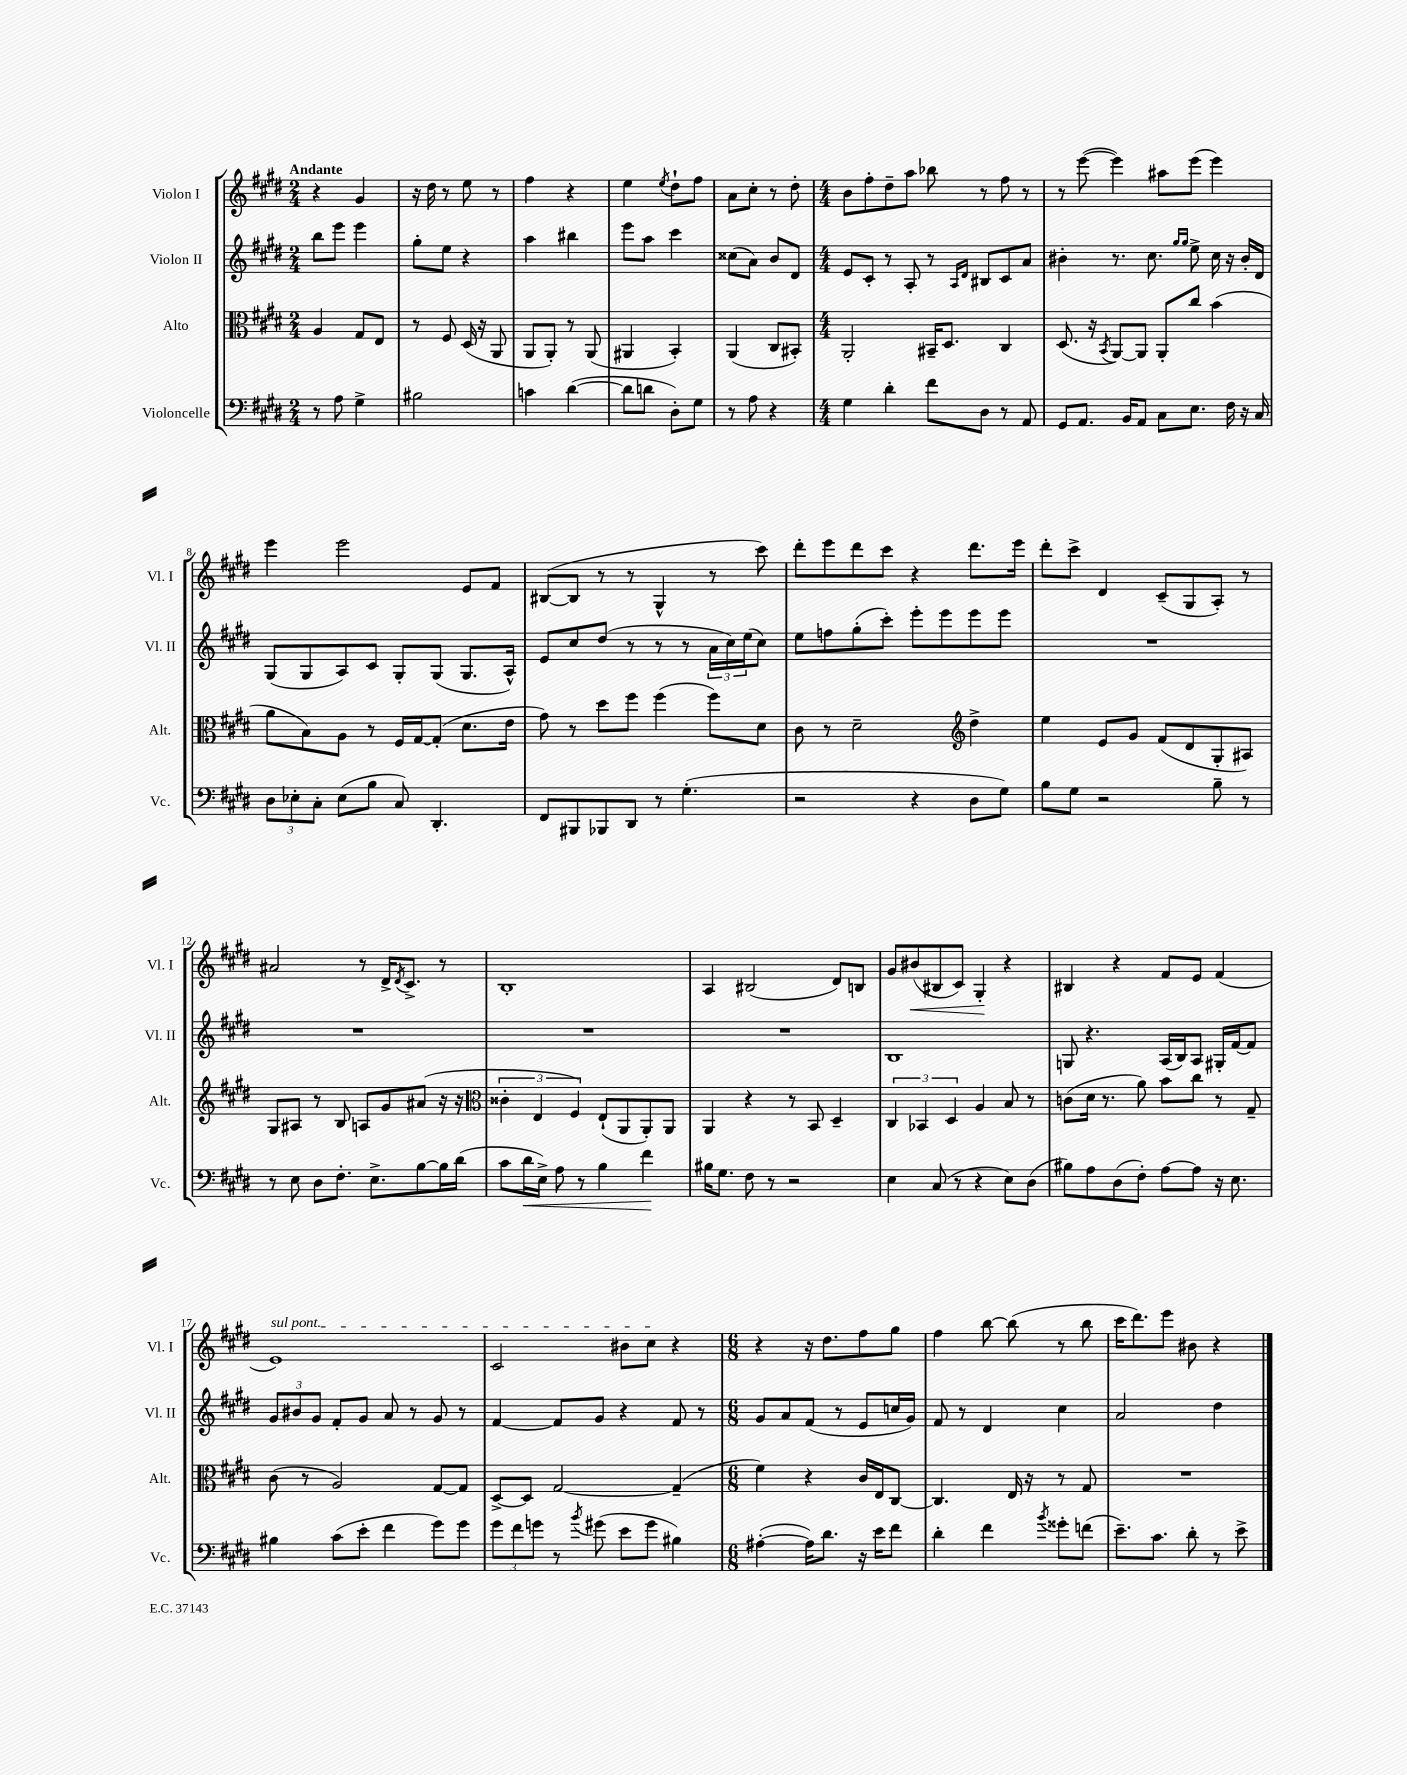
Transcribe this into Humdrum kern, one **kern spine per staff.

**kern	**dynam	**kern	**kern	**kern	**dynam
*part4	*part4	*part3	*part2	*part1	*part1
*staff4	*staff4	*staff3	*staff2	*staff1	*staff1
*I"Violoncelle	*	*I"Alto	*I"Violon II	*I"Violon I	*
*I'Vc.	*	*I'Alt.	*I'Vl. II	*I'Vl. I	*
*clefF4	*	*clefC3	*clefG2	*clefG2	*
*k[f#c#g#d#]	*	*k[f#c#g#d#]	*k[f#c#g#d#]	*k[f#c#g#d#]	*
*M2/4	*	*M2/4	*M2/4	*M2/4	*
=1	=1	=1	=1	=1	=1
!	!	!	!	!LO:TX:a:B:t=Andante	!
8r	.	4A/	8bb\L	4r	.
8A\	.	.	8eee\J	.	.
4G#^\	.	8G#/L	4eee\	4g#/	.
.	.	8E/J	.	.	.
=2	=2	=2	=2	=2	=2
2B#X\	.	8r	8gg#'\L	16r	.
.	.	.	.	16dd#\	.
.	.	8F#/	8ee\J	8r	.
.	.	(16D#/	4r	8ee\	.
.	.	16r	.	.	.
.	.	8AA/	.	8r	.
=3	=3	=3	=3	=3	=3
4cn\	.	8AA/L	4aa\	4ff#\	.
.	.	8AA'/J)	.	.	.
([4d#\	.	8r	4bb#X\	4r	.
.	.	(8AA/	.	.	.
=4	=4	=4	=4	=4	=4
8d#\L]	.	4AA#X/	8eee\L	4ee\	.
8dn\J	.	.	8aa\J	.	.
.	.	.	.	8qee/	.
8D#'\L)	.	4BB'/)	4ccc#\	8dd#`\L	.
8G#\J	.	.	.	8ff#\J	.
=5	=5	=5	=5	=5	=5
8r	.	(4AA/	(8cc##X\L	8a\L	.
8A\	.	.	8a\J)	8cc#'\J	.
4r	.	8C#/L	8b/L	8r	.
.	.	8BB#X'/J)	8d#/J	8dd#'\	.
=6	=6	=6	=6	=6	=6
*M4/4	*	*M4/4	*M4/4	*M4/4	*
4G#\	.	2AA'/	8e/L	8b\L	.
.	.	.	8c#'/J	8ff#'\	.
4d#'\	.	.	8r	8dd#~\	.
.	.	.	8A'/	8aa\J	.
8f#\L	.	16BB#X~/KL	8r	8bb-X\	.
.	.	8.D#/J	.	.	.
.	.	.	16qqA/LL	.	.
.	.	.	16qqd#/JJ	.	.
8D#\J	.	.	8B#X/L	8r	.
8r	.	4C#/	8c#/	8ff#\	.
8AA/	.	.	8a/J	8r	.
=7	=7	=7	=7	=7	=7
8GG#/L	.	(8.D#/	4b#X'\	8r	.
8.AA/J	.	.	.	([8eee\	.
.	.	16r	.	.	.
.	.	8qBB/	.	.	.
.	.	[8AA/L)	8.r	4eee\])	.
16BB/KL	.	.	.	.	.
8AA/J	.	8AA/J]	.	.	.
.	.	.	8.cc#\	.	.
8C#\L	.	8AA'/L	.	8aa#X\L	.
.	.	.	16qqgg#/LL	.	.
.	.	.	16qqgg#/JJ	.	.
8.E\J	.	8cc#/J	8ee^\	(8eee\J	.
.	.	(4b\	16cc#\	4eee\)	.
16F#\	.	.	16r	.	.
16r	.	.	16b#'/LL	.	.
16C#/	.	.	16d#/JJ	.	.
!!LO:LB:g=z
=8	=8	=8	=8	=8	=8
12D#\L	.	8a\L	(8G#/L	4eee\	.
12E-X'\	.	.	.	.	.
.	.	8B\)	8G#/	.	.
12C#'\J	.	.	.	.	.
(8E-\L	.	8A\J	8A/)	2eee\	.
8B\J	.	8r	8c#/J	.	.
8C#/)	.	16F#/LL	8G#'/L	.	.
.	.	[16G#/J	.	.	.
4.DD#'/	.	(8G#'/J]	(8G#/J	.	.
.	.	8.d#\L	8.G#/L	8e/L	.
.	.	.	.	8f#/J	.
.	.	16e\Jk	16A^^/Jk)	.	.
=9	=9	=9	=9	=9	=9
8FF#/L	.	8g#\)	8e/L	([8B#X/L	.
8BBB#X/	.	8r	8cc#/	8B#/J]	.
8BBB-X/	.	8dd#\L	(8dd#/J	8r	.
8DD#/J	.	8ff#\J	8r	8r	.
8r	.	(4ff#\	8r	4G#^^/	.
(4.G#'\	.	.	8r	.	.
.	.	8ff#\L)	24a\LL	8r	.
.	.	.	24cc#\)	.	.
.	.	.	(24ee\J	.	.
.	.	8d#\J	8cc#\J)	8ccc#\)	.
=10	=10	=10	=10	=10	=10
2r	.	8c#\	8ee\L	8ddd#'\L	.
.	.	8r	8ffn\	8eee\	.
.	.	2d#~\	(8gg#'\	8ddd#\	.
.	.	.	8ccc#'\J)	8ccc#\J	.
4r	.	.	8eee'\L	4r	.
.	.	.	8eee\	.	.
*	*	*clefG2	*	*	*
8D#\L	.	4dd#^\	8eee\	8.ddd#\L	.
8G#\J)	.	.	8eee\J	.	.
.	.	.	.	16eee\Jk	.
=11	=11	=11	=11	=11	=11
8B\L	.	4ee\	1r	8ddd#'\L	.
8G#\J	.	.	.	8ccc#^\J	.
2r	.	8e/L	.	4d#/	.
.	.	8g#/J	.	.	.
.	.	(8f#/L	.	(8c#~/L	.
.	.	8d#/	.	8G#/	.
8B~\	.	8G#'/	.	8A'/J)	.
8r	.	8A#X/J)	.	8r	.
!!LO:LB:g=z
=12	=12	=12	=12	=12	=12
8r	.	8G#/L	1r	2a#X/	.
8E\	.	8A#X/J	.	.	.
8D#\L	.	8r	.	.	.
8.F#'\J	.	8B/	.	.	.
.	.	8An/L	.	8r	.
8.E^\L	.	.	.	.	.
.	.	8g#/	.	16d#^/KL	.
.	.	.	.	8qd#/	.
.	.	.	.	8.c#^/J	.
[8B\	.	(8a#X/J	.	.	.
16B\L]	.	16r	.	8r	.
(16d#\JJ	.	16r	.	.	.
=13	=13	=13	=13	=13	=13
*	*	*clefC3	*	*	*
8c#\L	.	6c##X'\	1r	1B'	.
!	!LO:HP:b	!	!	!	!
16d#\L	<	.	.	.	.
.	.	6E/	.	.	.
16E^\JJ)	.	.	.	.	.
8A\	.	.	.	.	.
.	.	6F#/)	.	.	.
8r	.	.	.	.	.
4B\	.	(8E`/L	.	.	.
.	.	8AA/	.	.	.
4f#\	.	8AA'/)	.	.	.
.	.	8AA/J	.	.	.
.	[	.	.	.	.
=14	=14	=14	=14	=14	=14
16B#X\KL	.	4AA/	1r	4A/	.
8.G#\J	.	.	.	.	.
8F#\	.	4r	.	(2B#X/	.
8r	.	.	.	.	.
2r	.	8r	.	.	.
.	.	8BB/	.	.	.
.	.	4D#~/	.	8d#/L)	.
.	.	.	.	8Bn/J	.
=15	=15	=15	=15	=15	=15
4E\	.	6C#/	1B	8g#/L	.
!	!	!	!	!	!LO:HP:b
.	.	.	.	(8b#X/	<
.	.	6BB-X/	.	.	.
(8C#/	.	.	.	8B#X/	.
.	.	6D#/	.	.	.
8r	.	.	.	8c#/J)	.
4r	.	4A/	.	4G#'/	.
8E\L)	.	8B/	.	4r	[
(8D#\J	.	8r	.	.	.
=16	=16	=16	=16	=16	=16
8B#X\L)	.	(8cn\L	8Gn/	4B#X/	.
8A\	.	16d#\Jk	4.r	.	.
.	.	8.r	.	.	.
(8D#\	.	.	.	4r	.
8F#'\J)	.	8a\)	.	.	.
[8A\L	.	8b\L	(16A/LL	8f#/L	.
.	.	.	16B/J)	.	.
8A\J]	.	8cc#\J	8A/J	8e/J	.
16r	.	8r	16G#X'/LL	(4f#/	.
8.E\	.	.	[16f#/J	.	.
.	.	8G#~/	8f#/J]	.	.
!!LO:LB:g=z
=17	=17	=17	=17	=17	=17
!	!	!	!	!LO:TX:a:i:t=sul pont.	!
4B#X\	.	(8c#\	12g#/L	1e)	.
.	.	.	12b#X/	.	.
.	.	8r	.	.	.
.	.	.	12g#/J	.	.
(8c#\L	.	2A/)	8f#'/L	.	.
8e'\J	.	.	8g#/J	.	.
4f#\	.	.	8a/	.	.
.	.	.	8r	.	.
8g#\L)	.	[8G#/L	8g#/	.	.
8g#\J	.	8G#/J]	8r	.	.
=18	=18	=18	=18	=18	=18
12g#\L	.	[8D#^/L	[4f#/	2c#/	.
12f#\	.	.	.	.	.
.	.	8D#/J]	.	.	.
12gn\J	.	.	.	.	.
8r	.	[2G#/	8f#/L]	.	.
8qb/	.	.	.	.	.
(8g#X\	.	.	8g#/J	.	.
8e\L	.	.	4r	8b#X\L	.
8g#\J	.	.	.	8cc#\J	.
4B#X\)	.	(4G#~/]	8f#/	4r	.
.	.	.	8r	.	.
=19	=19	=19	=19	=19	=19
*M6/8	*	*M6/8	*M6/8	*M6/8	*
([4A#X'\	.	4f#\)	8g#/L	4r	.
.	.	.	8a/	.	.
16A#\KL])	.	4r	(8f#/J	16r	.
8.d#\J	.	.	.	8.dd#\L	.
.	.	.	8r	.	.
16r	.	16c#/LL	8e/L	8ff#\	.
16e\KL	.	16E/J	.	.	.
8f#\J	.	[8C#/J	16ccn/L	8gg#\J	.
.	.	.	16g#/JJ)	.	.
=20	=20	=20	=20	=20	=20
4d#'\	.	4.C#/]	8f#/	4ff#\	.
.	.	.	8r	.	.
4f#\	.	.	4d#/	[8bb\	.
.	.	16E/	.	(8bb\]	.
.	.	16r	.	.	.
8qb/	.	.	.	.	.
8g##X'\L	.	8r	4cc#\	8r	.
(8fn\J	.	8G#/	.	8bb\	.
=21	=21	=21	=21	=21	=21
8.e~\L)	.	2.r	2a/	16ccc#\KL	.
.	.	.	.	8.ddd#\)	.
8.c#\J	.	.	.	.	.
.	.	.	.	8eee\J	.
8d#'\	.	.	.	8b#X\	.
8r	.	.	4dd#\	4r	.
8e^\	.	.	.	.	.
==	==	==	==	==	==
*-	*-	*-	*-	*-	*-
